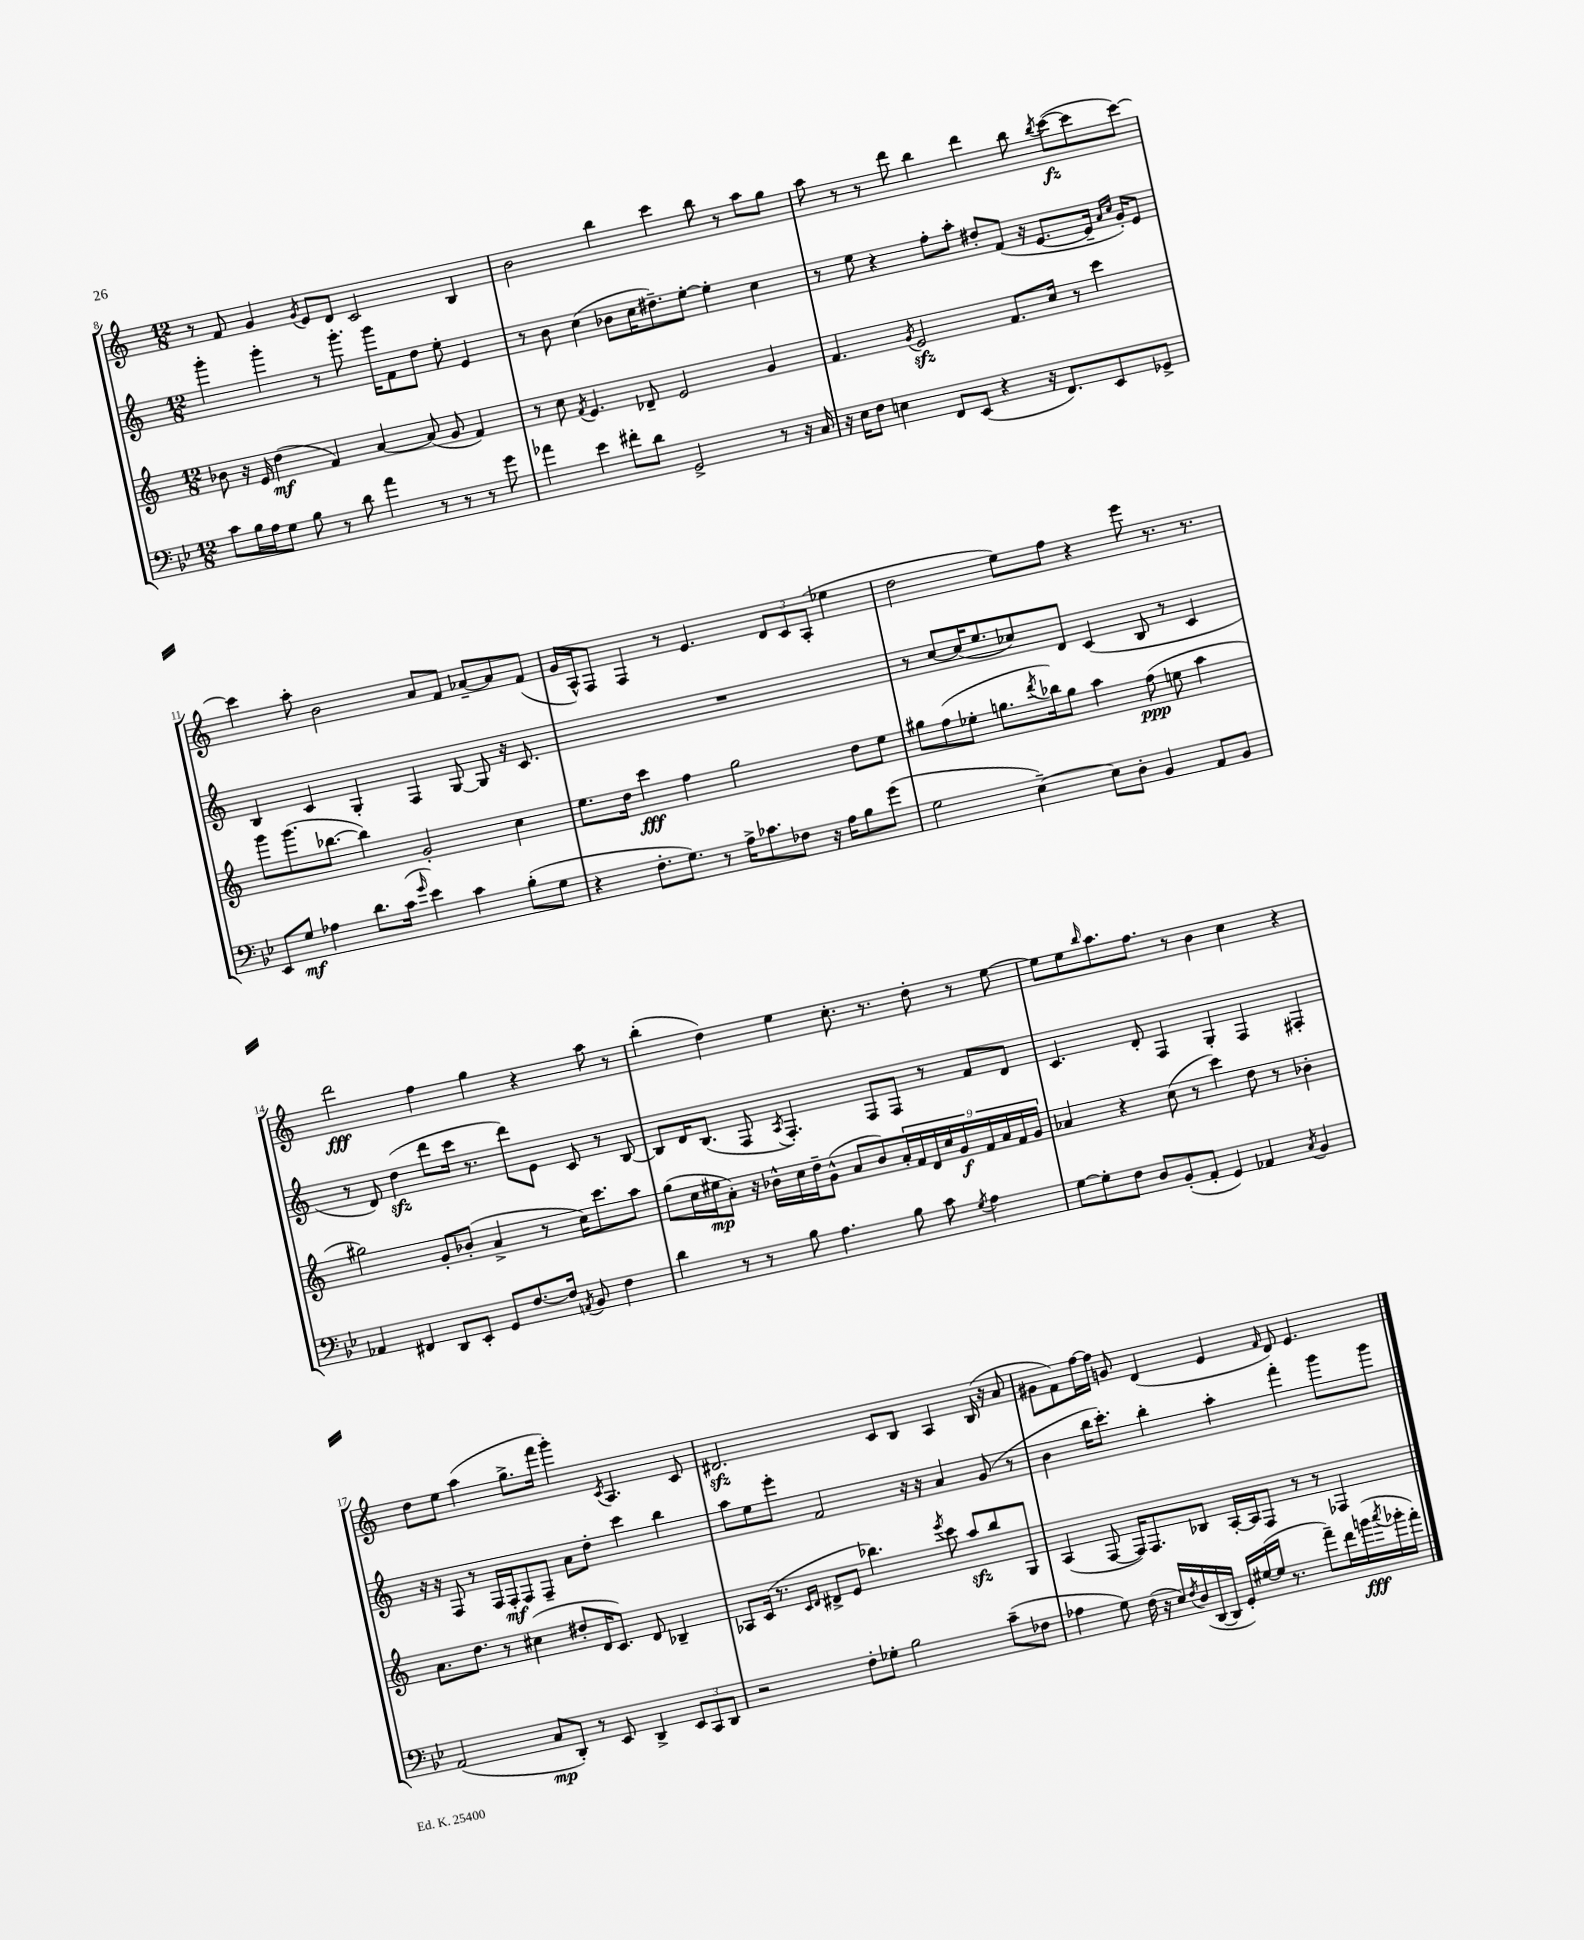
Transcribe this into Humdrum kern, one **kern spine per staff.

**kern	**kern	**kern	**kern
*staff4	*staff3	*staff2	*staff1
*clefF4	*clefG2	*clefG2	*clefG2
*k[b-e-]	*k[]	*k[]	*k[]
*M12/8	*M12/8	*M12/8	*M12/8
8c\L	8b-\	4ggg'\	8r
16B-\L	16r	.	8f/
16A\J	16e/	.	.
8G\J	(4dd\	4ggg'\	4g/
8B-\	.	.	.
.	.	.	8qg/
8r	4f/)	8r	8e/L
8d\	.	8.ggg'\	8d/J
4a\	[4a/	.	2c/
.	.	16ggg\LK	.
.	.	8f\	.
8r	(8a/]	8dd\J	.
8r	8g/	8ee'\	.
8r	4f/)	4e/	4B/
8g\	.	.	.
=	=	=	=
4a-\	8r	8r	2b\
.	8cc\	8b\	.
.	8qf/	.	.
4e-\	4.e/	(4cc\	.
8f#'\L	.	8b-\L	4bb\
8d\J	8d-~/	16cc\K	.
.	.	8.dd#~\)	.
2GG^/	2e/	.	4ccc\
.	.	[8ee'\J	.
.	.	4ee'\]	8bb\
.	.	.	8r
8r	4g/	4cc\	8aa\L
16r	.	.	8gg\J
16C/	.	.	.
=	=	=	=
16r	4.f/	8r	8aa\
16E-\LK	.	.	.
8F\J	.	8ee\	8r
4E\	.	4r	8r
.	8qg/	.	.
.	2e/	.	8ddd\
8FF/L	.	8ff'\L	4bb\
(8EE-/J	.	8aa'\J	.
4r	.	8dd#'/L	4ddd\
.	8.f/L	(8f/J	.
16r	.	16r	8bb\
8.FF/L)	16cc/Jk	[8.e/L	.
.	.	.	8qbb/
.	8r	.	([8ccc\L
8EE-/	4ccc\	16e~/]Jk	8ccc\]
.	.	16qqa/LL	.
.	.	16qqcc/JJ	.
.	.	16g'/LK)	.
8GG-^/J	.	8e/J	[8ccc\J)
=	=	=	=
8EE-/L	8ggg\L	4B/	4ccc\]
8G/J	(8.ggg\	.	.
4A-\	.	4c/	8aa'\
.	[8.bb-\J	.	.
.	.	.	2b\
8.d\L	4bb-\])	4G'/	.
(16c\Jk	.	.	.
16qqg/	.	.	.
4e-\)	2g'/	4F/	.
.	.	.	8a/L
4c\	.	[8G/	8f/J
.	.	8G/]	[8a-~/L
(8B-'\L	4cc\	16r	8a-/]
.	.	8.c/	.
8G\J	.	.	(8f/J
=	=	=	=
4r	8.ee\L	1.r	16g/LL
.	.	.	16A^^/J)
.	.	.	8F/J
.	16dd\Jk	.	.
8.F'\L	4ccc\	.	4F/
8.G\J)	.	.	.
.	4ff\	.	8r
8r	.	.	4.e/
16A^\LK	2gg\	.	.
8.c-\	.	.	.
8F-\J	.	.	12d/L
.	.	.	12c/
16r	.	.	.
.	.	.	(12A'/J
16A\LK	.	.	.
8B-\	8dd\L	.	4ee-\
(8g\J	8ee\J	.	.
=	=	=	=
2G\	8gg#\L	8r	2dd\
.	(8ff\	[8cc/L	.
.	8ee-'\J	(16cc/]K	.
.	.	8.ee/	.
.	8.gg\L	.	.
[4E-~\)	.	8cc-/)	8ee\L)
.	8qddd/	.	.
.	16bb-\k)	.	.
.	8gg\J	8d/J	8ff\J
8E-\]L	4aa\	(4c/	4r
8D'\J	.	.	.
4BB-/	(8ff\	8B/	8eee\
.	8ee\	8r	8.r
8AA/L	4aa\	4c/	.
.	.	.	8.r
8BB-/J	.	.	.
=	=	=	=
4AA-/	2gg#\)	8r	2ddd\
.	.	8d/)	.
4FF#/	.	(4dd\	.
8DD/L	8g'/L	8ddd\L	4ff\
8EE-'/J	(8b-'/J	16ccc\Jk	.
.	.	8.r	.
8GG/L	4a^/	.	4gg\
[8.F/	.	8ddd\L)	.
.	8r	8e\J	4r
16F/]Jk	.	.	.
8qAA/	.	.	.
8BB-/	16cc\LK)	8c/	.
.	8.ccc\	.	.
4F\	.	8r	8aa\
.	8aa\J	[8B/	8r
=	=	=	=
4d\	(8gg\L	8B/]L	(4bb'\
.	16cc\L	16d/K	.
.	16ee#\J	(8.B/J	.
8r	8a'\J)	.	4dd\)
8r	16r	8F/	.
.	16b-^^\LL	.	.
.	.	8qA/	.
8B-\	16cc\	4.F'/)	4ee\
.	16dd~\J	.	.
4.A\	(8g^^\J	.	.
.	8a/L	.	8.cc'\
.	8b-/)	8F/L	.
.	.	.	8.r
8B-\	18a'/L	8F/J	.
.	18f/	.	.
.	18d/	.	.
8c\	.	8r	8dd'\
.	18cc/	.	.
.	18g/	.	.
8qG/	.	.	.
4A\	.	8f/L	8r
.	18f/	.	.
.	18a/	.	.
.	.	8d/J	[8ee\
.	18f/	.	.
.	18g/JJ	.	.
=	=	=	=
[8G\L	4a-/	4.c/	8ee\]L
8G'\]	.	.	8ee\
.	.	.	16qqbb/
8F\J	4r	.	8.aa\
8D/L	.	8d'/	.
.	.	.	8.ff\J
(8BB-'/	(8cc\	4F/	.
8AA'/J	8r	.	8r
4GG/)	4ccc\)	4G'/	4b\
4AA-/	8dd\	4F/	4cc\
.	8r	.	.
8qC/	.	.	.
4BB-/	4b-'\	4F#'/	4r
=	=	=	=
(2AA/	8.a\L	16r	8dd\L
.	.	16r	.
.	.	8F/	8ee\J
.	8.dd\J	.	.
.	.	8r	(4aa\
.	8r	16F/LL	.
.	.	16F'/J	.
8C/L	(4cc#\	8F/	8.gg^\L
8DD'/J)	.	8F~/J	.
.	.	.	16fff\Jk
8r	8dd#'/L	8a\L	4ggg'\)
8EE-/	16d/K	8dd'\J	.
.	8.c/J)	.	.
.	.	.	8qc/
4DD^/	.	4ccc\	4.A/
.	8d/	.	.
12EE-/L	4B-~/	4bb\	.
12CC/	.	.	.
.	.	.	8c/
12DD/J	.	.	.
=	=	=	=
2r	8A-/L	8aa\L	2.d#/
.	(16c/Jk	8ee\	.
.	8.r	.	.
.	.	8eee'\J	.
.	16qqc/LL	.	.
.	16qqd/JJ	.	.
.	8d#^/L	2f/	.
8F'\L	8e/J	.	.
8G-'\J	4.bb-\)	.	.
2B-\	.	.	8c/L
.	.	16r	8B/J
.	.	16r	.
.	8qeee/	.	.
.	8ccc\	4a/	4A/
.	8aa/L	.	.
(8c~\L	8bb-/	(8g/	(16B/
.	.	.	16r
8F-\J	8G/J	8r	8a/
=	=	=	=
4A-\	(4A/	4b\	8g#\L
.	.	.	8f\)
8G\)	[8F/	16bb\LK	[16ff\L
.	.	8.ccc'\J)	16ff\]JJ
(16F\	16F/]LK)	.	8g/
16r	8.F/	.	.
16E-/LL)	.	4bb'\	(4d/
8qF/	.	.	.
(16D/	.	.	.
[16DD/	8B-/J	.	.
16DD/]JJ	.	.	.
16GG'/LL)	[16A'/LL	4aa'\	4e/
([16G#/	16A/]J	.	.
16G#/]JJ	8F/J	.	.
8.r	.	.	.
.	.	.	16qqf/
.	8r	4fff'\	8d/)
8a~\L)	8r	.	4.e/
16f\L	4F-/	8ggg\L	.
(16b\	.	.	.
8qcc/	.	.	.
16b-'\	.	8ggg\J	.
16a'\JJ)	.	.	.
==	==	==	==
*-	*-	*-	*-
